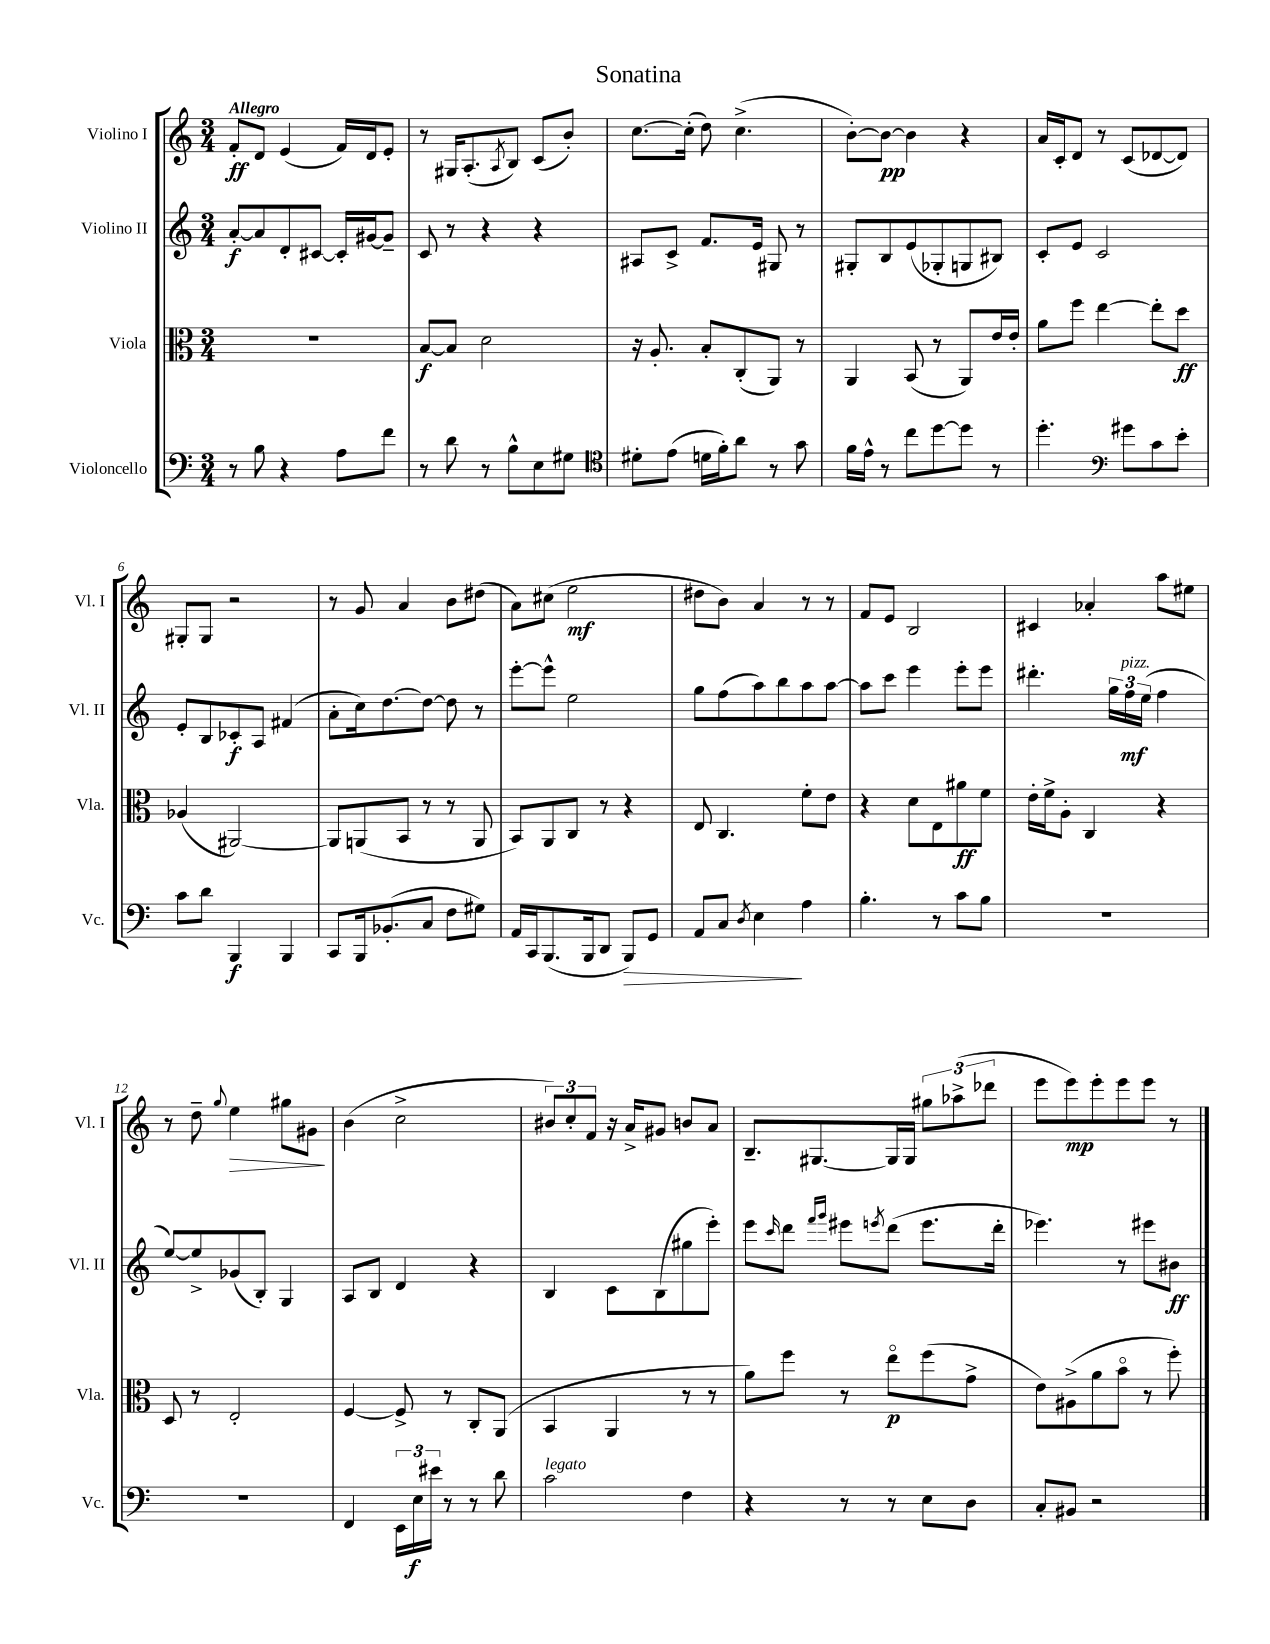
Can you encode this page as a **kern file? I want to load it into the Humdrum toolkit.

**kern	**kern	**kern	**kern
*staff4	*staff3	*staff2	*staff1
*clefF4	*clefC3	*clefG2	*clefG2
*k[]	*k[]	*k[]	*k[]
*M3/4	*M3/4	*M3/4	*M3/4
8r	2.r	[8a'	8f'
8B	.	8a]	8d
4r	.	8d'	(4e
.	.	[8c#	.
8A	.	16c#']	16f)
.	.	[16g#	16d
8f	.	8g#~]	8e'
=	=	=	=
8r	[8B	8c	8r
8d	8B]	8r	16G#
.	.	.	(8.A'
8r	2d	4r	.
.	.	.	8qA
8B^^	.	.	8B)
8E	.	4r	(8c
8G#	.	.	8b')
=	=	=	=
*clefC4	*	*	*
8d#'	16r	8A#	[8.cc
.	8.A'	.	.
(8e	.	8c^	.
.	.	.	(16cc']
16d	8B'	8.f	8dd)
16f')	.	.	.
8a	(8C'	.	(4.cc^
.	.	16e	.
8r	8AA)	8G#	.
8g	8r	8r	.
=	=	=	=
16f	4AA	8G#'	[8b')
16e^^	.	.	.
8r	.	8B	8b_
8cc	(8BB	(8e	4b]
[8dd	8r	8G-'	.
8dd]	8AA)	8G	4r
8r	16e	8B#)	.
.	16e'	.	.
=	=	=	=
4.dd'	8a	8c'	16a
.	.	.	16c'
.	8ff	8e	8d
.	[4ee	2c	8r
*clefF4	*	*	*
8g#	.	.	(8c
8c	8ee']	.	[8d-
8e'	8dd	.	8d-])
=	=	=	=
8c	(4A-	8e'	8G#'
8d	.	8B	8G#
4BBB	[2AA#)	8c-'	2r
.	.	8A	.
4BBB	.	(4f#	.
=	=	=	=
8CC	8AA#]	8a'	8r
16BBB	(8AA	16cc)	8g
(8.BB-'	.	[8.dd	.
.	8BB	.	4a
8C	8r	8dd_	.
8F	8r	8dd]	8b
8G#)	8AA	8r	(8dd#
=	=	=	=
16AA	8BB)	[8eee'	8a)
16CC	.	.	.
(8.BBB	8AA	8eee^^]	(8cc#
.	8C	2ee	2ee
16BBB	.	.	.
8DD	8r	.	.
8BBB)	4r	.	.
8GG	.	.	.
=	=	=	=
8AA	8E	8gg	8dd#
8C	4.C	(8ff	8b)
8qD	.	.	.
4E	.	8aa)	4a
.	.	8bb	.
4A	8f'	8aa	8r
.	8e	[8aa	8r
=	=	=	=
4.B'	4r	8aa]	8f
.	.	8ccc	8e
.	8d	4eee	2B
8r	8E	.	.
8c	8a#	8eee'	.
8B	8f	8eee	.
=	=	=	=
2.r	16e'	4.ddd#'	4c#
.	16f^	.	.
.	8A'	.	.
.	4C	.	4a-'
.	.	24gg	.
.	.	24ff	.
.	.	(24ee	.
.	4r	4ff	8aa
.	.	.	8ee#
=	=	=	=
2.r	8D	[8ee)	8r
.	8r	8ee^]	8dd~
.	.	.	8qqgg
.	2E'	(8g-	4ee
.	.	8B')	.
.	.	4G	8gg#
.	.	.	8g#
=	=	=	=
4FF	[4F	8A	(4b
.	.	8B	.
24EE	8F^]	4d	2cc^
24E	.	.	.
24e#	.	.	.
8r	8r	.	.
8r	8C'	4r	.
8d	(8AA	.	.
=	=	=	=
2c	4BB	4B	12b#)
.	.	.	12cc'
.	.	.	12f
.	4AA	8c	16r
.	.	.	16a^
.	.	(8B	8g#
4F	8r	8gg#	8b
.	8r	8eee')	8a
=	=	=	=
4r	8a)	8eee	8.B~
.	.	16qqccc	.
.	8ff	8ddd	.
.	.	.	[8.G#
.	.	16qqfff	.
.	.	16qqggg	.
8r	8r	8eee#	.
.	.	8qeee	.
8r	8eeo	(8ddd	16G#]
.	.	.	16G#
8E	(8ff	8.eee	12gg#
.	.	.	(12aa-^
8D	8g^	.	.
.	.	.	12ddd-
.	.	16ddd'	.
=	=	=	=
8C'	8e)	4.eee-)	8eee
8BB#	(8A#^	.	8eee)
2r	8a	.	8eee'
.	8bo	8r	8eee
.	8r	8eee#	8eee
.	8ff')	8b#	8r
==	==	==	==
*-	*-	*-	*-
